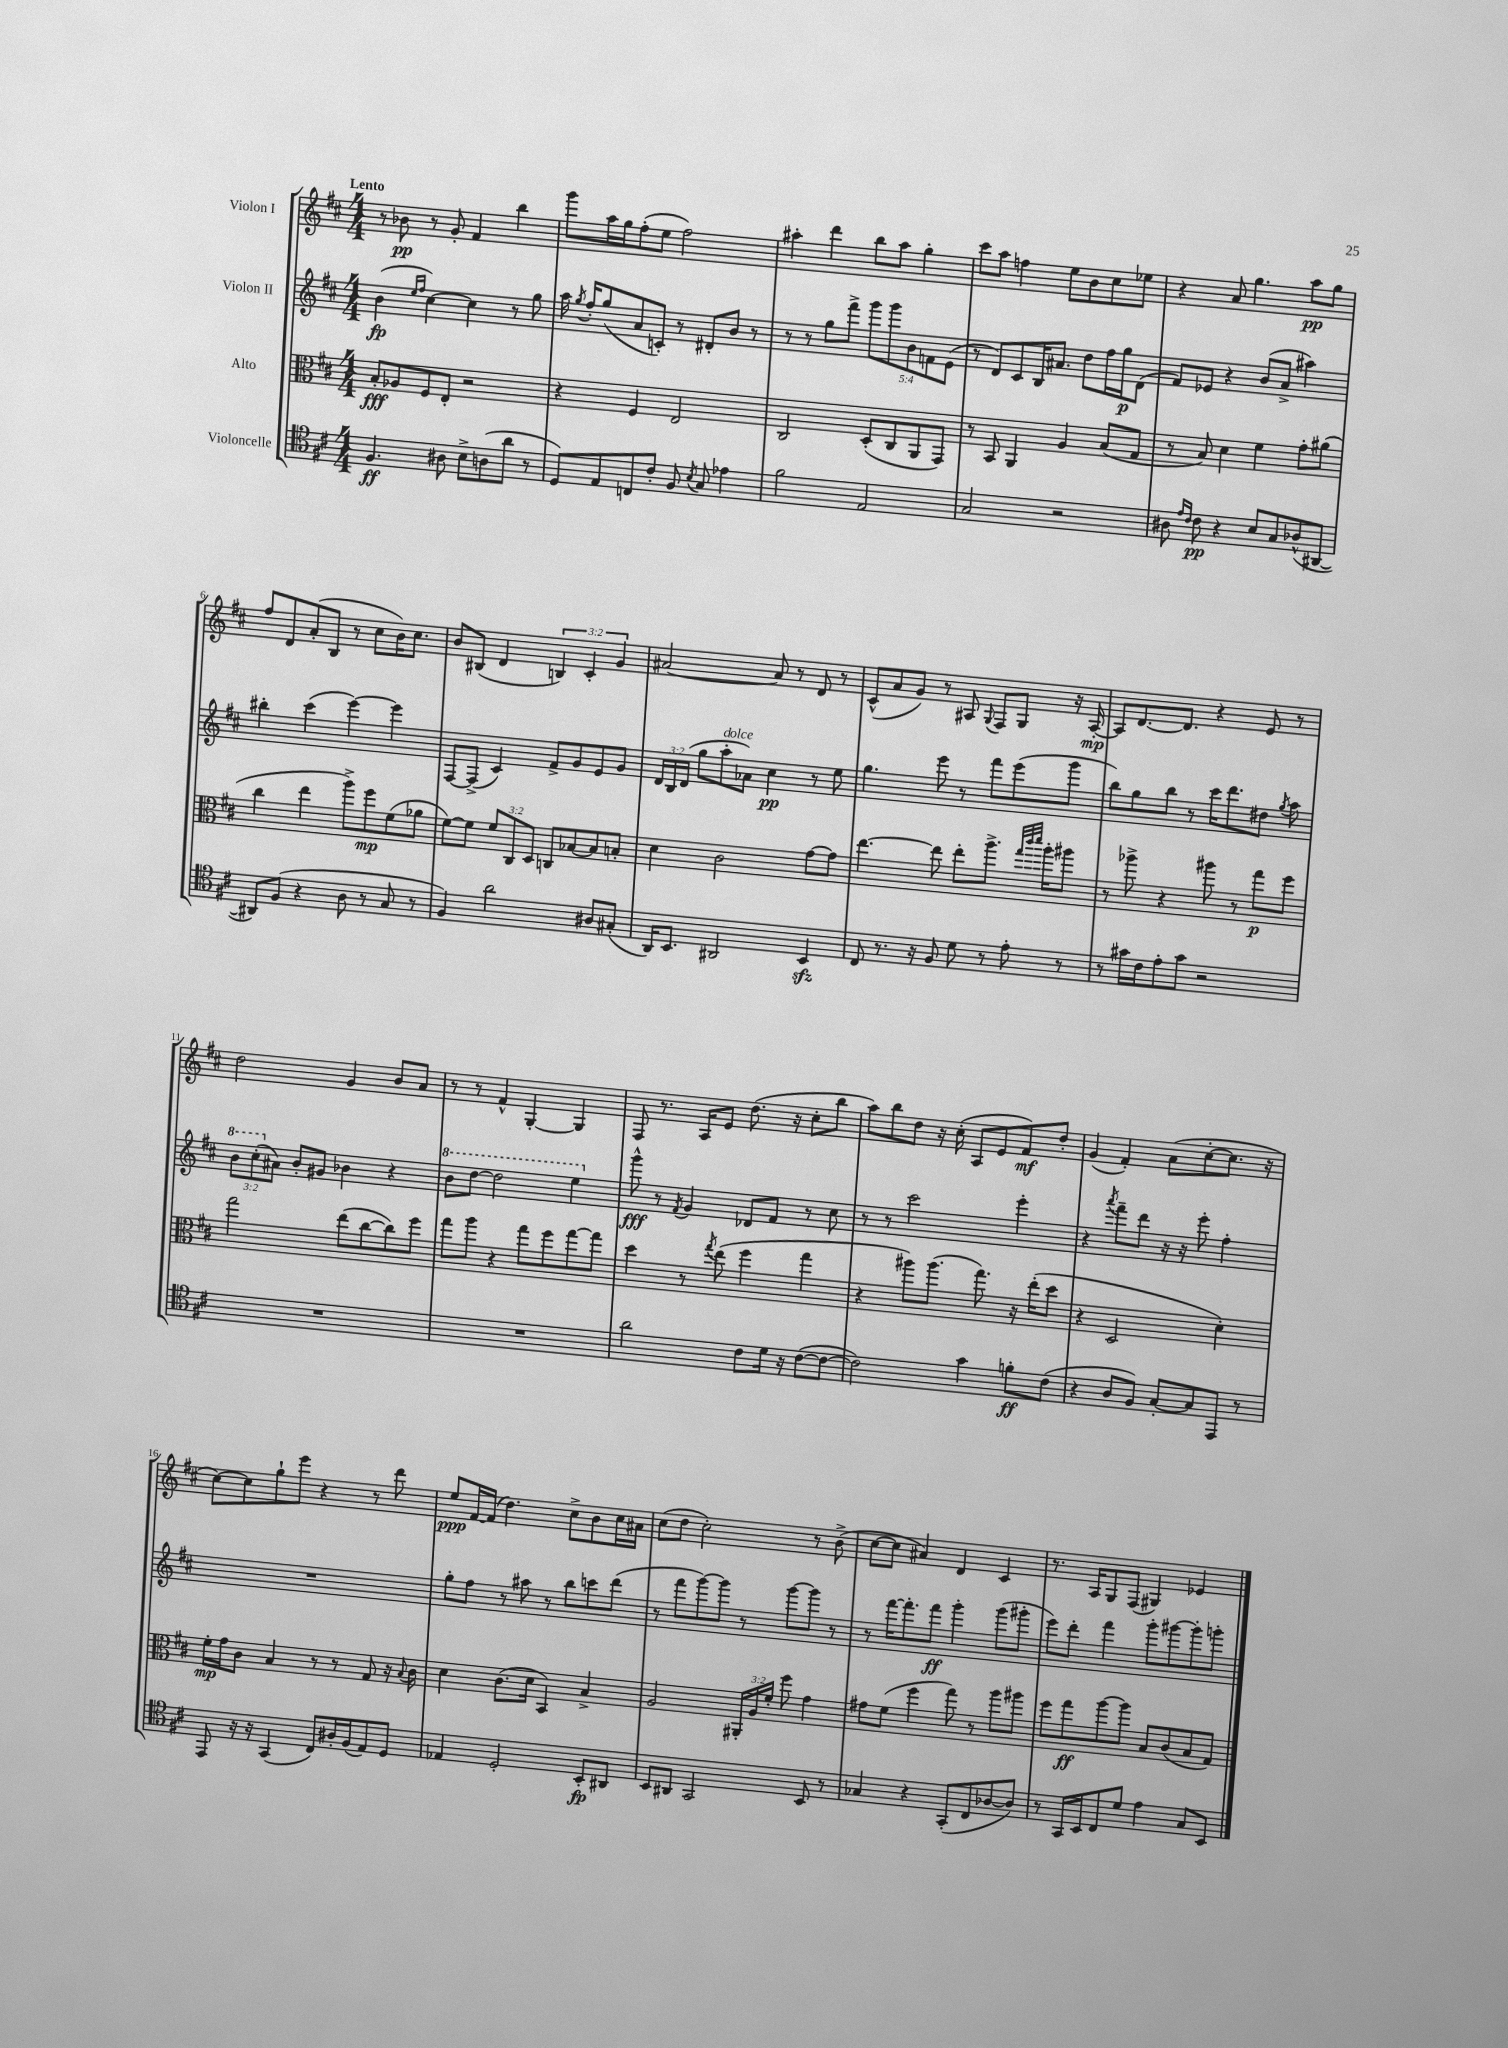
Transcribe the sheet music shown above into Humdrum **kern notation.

**kern	**kern	**kern	**kern
*staff4	*staff3	*staff2	*staff1
*clefC4	*clefC3	*clefG2	*clefG2
*k[f#c#]	*k[f#c#]	*k[f#c#]	*k[f#c#]
*M4/4	*M4/4	*M4/4	*M4/4
4.F#	8B'	(4b	8r
.	8A-	.	8b-
.	.	16qqee	.
.	.	16qqff#	.
.	8F#	[4cc#)	8r
8A#	8E'	.	8g'
8B^	2r	4cc#]	4f#
(8A	.	.	.
8a	.	8r	4bb
8r	.	8gg	.
=	=	=	=
8D)	4r	16aa	8ggg
.	.	8qgg	.
.	.	16ff#'	.
8E	.	(8gg	16aa
.	.	.	16gg
8C	4F#	8a	(8ff#'
8c#'	.	8c')	8ee
8F#	2E	8r	2ff#)
8qB	.	.	.
8G	.	8d#'	.
4e-	.	8b	.
.	.	8r	.
=	=	=	=
2f#	2C#	8r	4aa#'
.	.	8r	.
.	.	8gg	4ddd
.	.	8fff#^	.
2E	(8D'	10ggg	8bb
.	.	10ggg	.
.	8C#	.	8aa#
.	.	10b	.
.	8AA	.	4gg'
.	.	10f	.
.	8GG)	.	.
.	.	(10e	.
=	=	=	=
2G	8r	8r	8ccc#
.	8BB	8d)	8aa
.	4AA	8c#	4ff
.	.	16B	.
.	.	8.a#	.
2r	4A	.	8ee
.	.	8dd	8b
.	(8B	16ff#	8cc#
.	.	16gg	.
.	8G	(8d	8ee-
=	=	=	=
8A#	8r	8f#)	4r
16qqe	.	.	.
16qqc#	.	.	.
8c#	8B)	8e-	.
4r	4d	4r	8a
.	.	.	4.gg
8B	4f#	(8b	.
8G	.	8a^	.
(8A-^^	8g'	4aa#)	8aa
[8AA#	(8a#	.	8gg
=	=	=	=
8AA#])	4cc#	4bb#'	8ff#
(8F#	.	.	8d
4r	4ee	(4ccc#	(8a'
.	.	.	8B
8A	8aa^)	[4eee)	8r
8r	8ff#	.	8cc#
8G	(8f#	4eee]	16b)
.	.	.	8.cc#
8r	8a-	.	.
=	=	=	=
4F#)	[8f#)	[8F#	8b
.	8f#]	(8F#^]	(8B#
2a	12f#	4c#)	4d
.	12C#	.	.
.	12D	.	.
.	8C	8f#^	6B)
.	[8B-	8g	.
.	.	.	6c#'
8A#	8B-]	8e	.
.	.	.	6g
(8G#'	8B'	8g	.
=	=	=	=
16AA)	4d	24d	[2a#
.	.	24B	.
8.BB	.	.	.
.	.	(24d	.
.	.	8gg	.
2AA#	2c#	8aa'	.
.	.	8a-)	.
.	.	4cc#	8a#]
.	.	.	8r
4BB	[8g	8r	8d
.	8g]	8ee	8r
=	=	=	=
8C#	[4.ee	4.gg	(8c#^^
8.r	.	.	8a
.	.	.	8g)
16r	.	.	.
8F#	8ee]	8eee	8r
8d	8ee'	8r	8A#
.	.	.	8qqG
8r	8.aa^	8fff#	8F#
8e'	.	(8eee	8G
.	32qqgg	.	.
.	32qqccc#	.	.
.	32qqddd	.	.
.	16aa'	.	.
8r	8aa#	8ggg	16r
.	.	.	[16A#'
=	=	=	=
8r	8r	8bb)	8A#]
16g#	8aa-^	8gg	[8.d
16c#	.	.	.
8e'	4r	8bb	.
.	.	.	8.d]
8g#	.	8r	.
2r	8aa#	16ccc#	4r
.	.	8.ddd	.
.	8r	.	.
.	8gg	8dd#	8e
.	.	8qgg	.
.	8ff#	8aa	8r
=	=	=	=
1r	2gg	12bb	2dd
.	.	(12ccc#'	.
.	.	12a#)	.
.	.	8b'	.
.	.	8g#	.
.	(8ee	4b-	4g
.	[8cc#	.	.
.	8cc#])	4r	8b
.	8ff#	.	8a
=	=	=	=
1r	8gg	8bb	8r
.	8aa	[8ddd	8r
.	4r	2ddd]	4f#^^
.	8gg	.	[4G'
.	8ff#	.	.
.	[8gg	4eee	4G]
.	8gg]	.	.
=	=	=	=
2a	4dd	8ggg^^	8F#
.	.	8r	8.r
.	.	8qf#	.
.	8r	4g	.
.	.	.	16A
.	8qgg	.	.
.	(8ee	.	8e
8c#	4ff#	8d-	(8.dd
16d	.	8f#	.
16r	.	.	16r
([8c#	4gg	8r	8cc#'
8c#_	.	8cc#	8bb
=	=	=	=
2c#])	4r	8r	8aa)
.	.	8r	8bb
.	8aa#)	2ccc#	8dd
.	(8.aa#	.	16r
.	.	.	(16cc#'
4g	.	.	8A
.	8.gg)	.	.
.	.	.	8e
8f'	16r	4eee'	8f#)
.	(16ee'	.	.
(8c#	8dd	.	8dd'
=	=	=	=
4r	4r	4r	(4g
.	.	8qaaa	.
8A	2D	8fff#~	4f#')
8F#)	.	8ddd	.
[8G'	.	16r	(8a
.	.	16r	.
8G]	.	8eee'	[8cc#'
8EE	4d')	4ff#'	8.cc#]
8r	.	.	.
.	.	.	16r
=	=	=	=
8EE	16f#'	1r	[8cc#)
.	16g	.	.
16r	8c#	.	8cc#]
16r	.	.	.
(4GG	4B	.	8gg`
.	.	.	8eee
8C#)	8r	.	4r
16A#'	8r	.	.
(16F#	.	.	.
8E)	8G	.	8r
8D	16r	.	8ddd
.	8qqB	.	.
.	16c#	.	.
=	=	=	=
4E-	4d	8gg'	8ee
.	.	8ff#	[16f#
.	.	.	(16f#]
2D'	(8.c#	8r	4.dd)
.	.	8aa#	.
.	16d	.	.
.	4BB)	8r	.
.	.	8bb	8cc#^
8BB'	4B^	8ccc	8b
8AA#	.	(8ddd	16cc#
.	.	.	16a#
=	=	=	=
8BB	2A	8r	(8cc#
8AA#	.	8fff#	8dd
2GG	.	[8ggg)	2cc#')
.	.	8ggg]	.
.	24AA#'	8r	.
.	24A	.	.
.	24f#'	.	.
.	8ff#	[8ggg	.
8BB	4g	8ggg]	8r
8r	.	8r	(8b^
=	=	=	=
4G-	8g#	8r	[8cc#
.	(8f#	[16fff#	8cc#]
.	.	8.fff#']	.
4r	4ff#	.	4a#)
.	.	8fff#	.
(8GG'	8gg)	4ggg'	4d
8C#	8r	.	.
[8A-	8aa	(8ggg	4c#
8A-])	8aa#	8ggg#'	.
=	=	=	=
8r	8ff#	8eee)	8.r
16GG	8gg	8ddd'	.
16BB	.	.	16A
8C#	[8aa	4fff#	8G
8d	8aa]	.	(8F#
4e	8B	8ggg'	4G#)
.	(8c#	[8ggg#	.
8G	8B	8ggg#']	4e-
8BB	8G)	8ggg'	.
==	==	==	==
*-	*-	*-	*-
